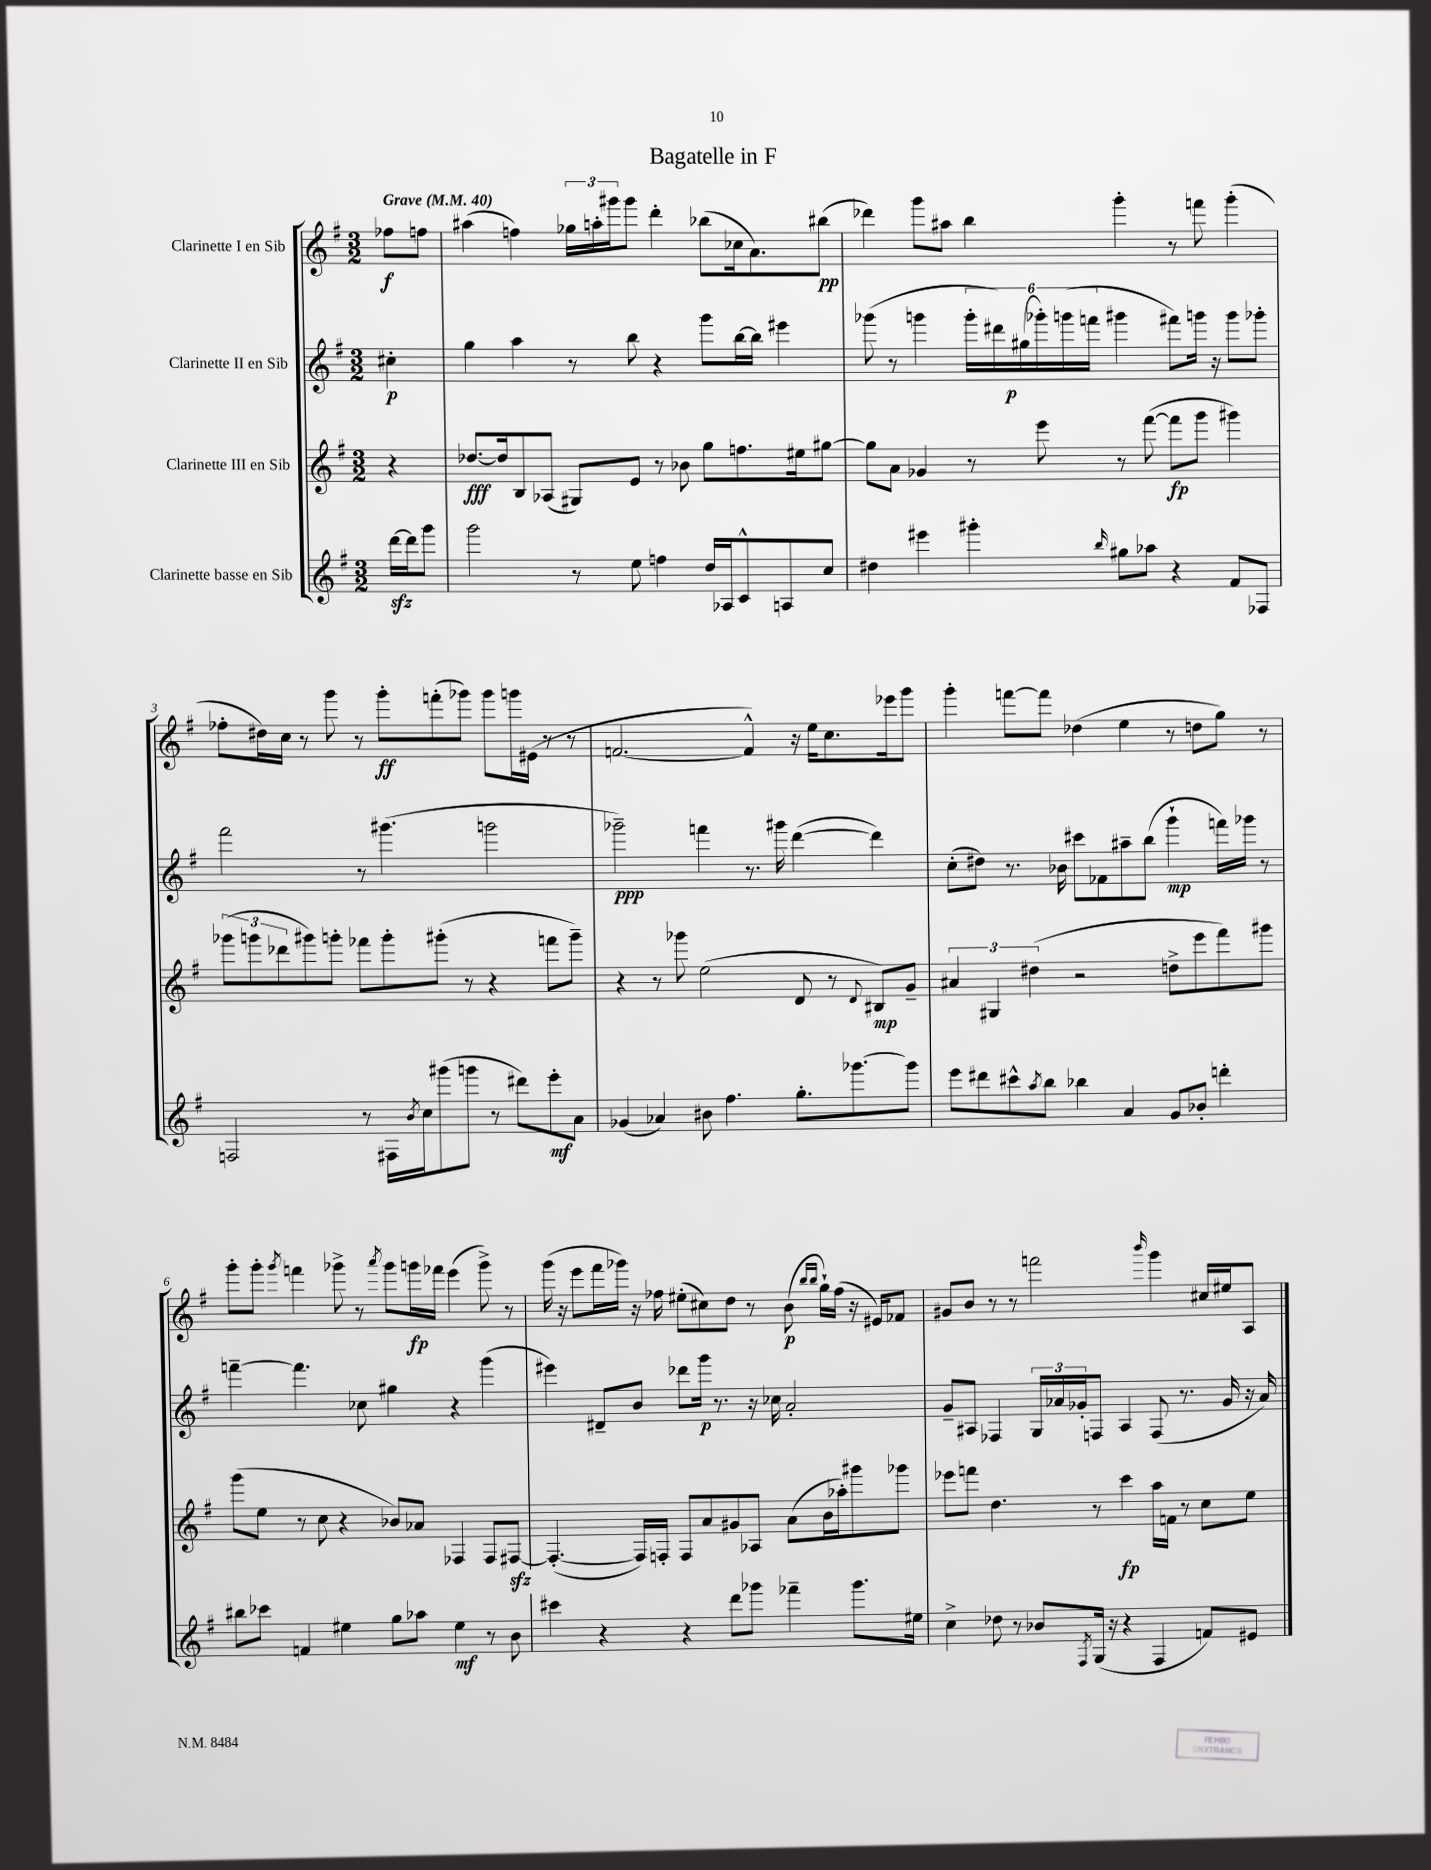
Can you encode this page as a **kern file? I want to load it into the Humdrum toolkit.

**kern	**dynam	**kern	**dynam	**kern	**dynam	**kern	**dynam
*part4	*part4	*part3	*part3	*part2	*part2	*part1	*part1
*staff4	*staff4	*staff3	*staff3	*staff2	*staff2	*staff1	*staff1
*I"Clarinette basse en Sib	*	*I"Clarinette III en Sib	*	*I"Clarinette II en Sib	*	*I"Clarinette I en Sib	*
*clefG2	*	*clefG2	*	*clefG2	*	*clefG2	*
*k[f#]	*	*k[f#]	*	*k[f#]	*	*k[f#]	*
*M3/2	*	*M3/2	*	*M3/2	*	*M3/2	*
*MM40	*	*MM40	*	*MM40	*	*MM40	*
=	=	=	=	=	=	=	=
!	!	!	!	!	!	!LO:TX:a:B:t=Grave	!
[16dddzz\LL	.	4r	.	4cc#X'\	p	8ff-X\L	f
16ddd\J]	.	.	.	.	.	.	.
8ggg\J	.	.	.	.	.	8ffn\J	.
=1	=1	=1	=1	=1	=1	=1	=1
2ggg\	.	[8.dd-X/L	fff	4gg\	.	(4aa#X\	.
.	.	16dd-/k]	.	.	.	.	.
.	.	8B/	.	4aa\	.	4ffn\)	.
.	.	(8A-X/J	.	.	.	.	.
8r	.	8G#X/L)	.	8r	.	24gg-X\LL	.
.	.	.	.	.	.	24aan'\	.
.	.	.	.	.	.	24ggg#X\J	.
8ee\	.	8e/J	.	8bb\	.	8ggg#\J	.
4ffn\	.	8r	.	4r	.	4ddd'\	.
.	.	8b-X\	.	.	.	.	.
16dd/LL	.	8gg\L	.	8ggg\L	.	(8bb-X\L	.
16A-X/J	.	.	.	.	.	.	.
8c^^/	.	8.ffn\	.	[16bb\L	.	16cc-X\k	.
.	.	.	.	16bb\JJ]	.	8.a\)	.
8An/	.	.	.	4eee#X\	.	.	.
.	.	16ee#X\k	.	.	.	.	.
8cc/J	.	[8gg#X\J	.	.	.	(8bb#X\J	pp
=2	=2	=2	=2	=2	=2	=2	=2
4dd#X\	.	8gg#\L]	.	(8ggg-X\	.	4ddd-X\)	.
.	.	8a\J	.	8r	.	.	.
4eee#X\	.	4g-X/	.	4gggn\	.	8ggg\L	.
.	.	.	.	.	.	8aa#X\J	.
4ggg#X'\	.	8r	.	24ggg'\LL	.	4bb\	.
.	.	.	.	24ddd#X\)	.	.	.
.	.	.	.	(24gg#X\	p	.	.
.	.	8eee\	.	24ggg-X'\)	.	.	.
.	.	.	.	(24gggn\	.	.	.
.	.	.	.	24fffn\JJ	.	.	.
16qqbb/	.	.	.	.	.	.	.
8gg#X\L	.	8r	.	4ggg#X\	.	4ggg'\	.
8aa-X\J	.	([8fff#\	.	.	.	.	.
4r	.	8fff#\L]	fp	8fff#X\L)	.	8r	.
.	.	8ggg\J	.	16gggn\Jk	.	8fffn\	.
.	.	.	.	16r	.	.	.
8f#/L	.	4ggg#X\)	.	8ggg\L	.	(4ggg'\	.
8F-X/J	.	.	.	8ggg-X'\J	.	.	.
!!LO:LB:g=z
=3	=3	=3	=3	=3	=3	=3	=3
2Fn/	.	(12ggg-X\L	.	2fff#\	.	8ff-X'\L	.
.	.	12gggn\	.	.	.	.	.
.	.	.	.	.	.	16dd#X\L)	.
.	.	12ddd-X\	.	.	.	.	.
.	.	.	.	.	.	16cc\JJ	.
.	.	8ggg#X\)	.	.	.	8r	.
.	.	8gggn'\J	.	.	.	8ggg\	.
8r	.	8fff-X\L	.	8r	.	8r	.
16F#X\LL	.	8ggg'\	.	(4.ggg#X\	.	8ggg'\L	ff
8qb/	.	.	.	.	.	.	.
16cc\J	.	.	.	.	.	.	.
(8ggg#X\	.	(8ggg#X'\J	.	.	.	(8fffn'\	.
8gggn\J	.	8r	.	.	.	8ggg-X\J)	.
8r	.	4r	.	2gggn\	.	8ggg-\L	.
8ddd#X\L)	.	.	.	.	.	16gggn\L	.
.	.	.	.	.	.	(16e#X\JJ	.
8eee'\	mf	8fffn\L	.	.	.	8r	.
8a\J	.	8ggg#~\J)	.	.	.	8r	.
=4	=4	=4	=4	=4	=4	=4	=4
(4g-X/	.	4r	.	2ggg-X~\)	ppp	[2.fn/	.
4a-X/)	.	8r	.	.	.	.	.
.	.	8ggg-X\	.	.	.	.	.
8b#X\	.	(2ee\	.	4fffn\	.	.	.
4.ff#\	.	.	.	.	.	.	.
.	.	.	.	8.r	.	4f^^/])	.
.	.	.	.	16ggg#X\	.	.	.
8.gg'\L	.	8d/	.	([4ddd\	.	16r	.
.	.	.	.	.	.	16ee\KL	.
.	.	8r	.	.	.	8.cc\	.
[8.ggg-X\	.	.	.	.	.	.	.
.	.	8qqd/	.	.	.	.	.
.	.	8B#X/L)	mp	4ddd\])	.	.	.
.	.	.	.	.	.	16eee-X\k	.
8ggg-\J]	.	8g~/J	.	.	.	8ggg\J	.
=5	=5	=5	=5	=5	=5	=5	=5
8eee\L	.	6a#X/	.	(8cc'\L	.	4ggg'\	.
8ddd#X\	.	.	.	8dd#X\J)	.	.	.
.	.	6G#X/	.	.	.	.	.
8ccc#X^^\	.	.	.	8.r	.	[8fffn\L	.
.	.	(6dd#X\	.	.	.	.	.
8qaa/	.	.	.	.	.	.	.
8bb\J	.	.	.	.	.	8fff\J]	.
.	.	.	.	16b-X\	.	.	.
4bb-X\	.	2r	.	8ccc#X\L	.	(4dd-X\	.
.	.	.	.	8f-X\	.	.	.
4a/	.	.	.	8aa#X~\	.	4ee\	.
.	.	.	.	(8bb\J	.	.	.
8g/L	.	8ddn^\L	.	4ggg`\	mp	8r	.
8b-X'/J	.	8eee\	.	.	.	8ddn\L	.
4dddn'\	.	8fff#\)	.	16fffn\LL)	.	8gg\J)	.
.	.	.	.	16ggg-X\JJ	.	.	.
.	.	8ggg#X\J	.	8r	.	8r	.
!!LO:LB:g=z
=6	=6	=6	=6	=6	=6	=6	=6
8bb#X\L	.	(8ggg\L	.	[4fffn~\	.	8ggg'\L	.
8ccc-X\J	.	8ee\J	.	.	.	8ggg'\J	.
.	.	.	.	.	.	8qggg/	.
4fn/	.	8r	.	4.fff\]	.	4fffn\	.
.	.	8cc\	.	.	.	.	.
4ee#X\	.	4r	.	.	.	8ggg-X^\	.
.	.	.	.	8cc-X\	.	8r	.
.	.	.	.	.	.	8qaaa/	.
8gg\L	.	8b-X/L)	.	4gg#X\	.	8ggg-\L	.
8aa-X\J	.	8a-X/J	.	.	.	16gggn\L	fp
.	.	.	.	.	.	16fff-X\JJ	.
4ee#\	mf	4F-X/	.	4r	.	(4eee\	.
8r	.	8F-/L	.	(4ggg\	.	8ggg^\)	.
8b\	.	[8F#Xzz/J	.	.	.	8r	.
=7	=7	=7	=7	=7	=7	=7	=7
4ccc#X\	.	(4.F#'/_	.	4eee#X\)	.	(16ggg\	.
.	.	.	.	.	.	16r	.
.	.	.	.	.	.	8eee\L	.
4r	.	.	.	8d#X~/L	.	16fff#\L	.
.	.	.	.	.	.	16ggg-X\JJ)	.
.	.	16F#/LL])	.	8b/J	.	16r	.
.	.	16Fn'/JJ	.	.	.	16ff-X\	.
4r	.	8F/L	.	8ddd-X\L	.	(8ee#X'\L	.
.	.	8a/	.	16ggg\Jk	p	8cc#X\)	.
.	.	.	.	8.r	.	.	.
8ddd\L	.	8g#X/	.	.	.	8dd\J	.
8ggg-X\J	.	8A-X/J	.	16r	.	8r	.
.	.	.	.	16cc-X\	.	.	.
4fff-X~\	.	(8a\L	.	2a'/	.	(8b\	p
.	.	.	.	.	.	16qqbb/LL	.
.	.	.	.	.	.	16qqbb/JJ	.
.	.	16b\L	.	.	.	16gg`\LL)	.
.	.	16aa-X'\J)	.	.	.	(16ff-\JJ	.
8.ggg-\L	.	8ggg#X\	.	.	.	16r	.
.	.	.	.	.	.	16e#X/KL)	.
.	.	8ggg-X\J	.	.	.	8f-X/J	.
16ee#X\Jk	.	.	.	.	.	.	.
=8	=8	=8	=8	=8	=8	=8	=8
4cc^\	.	8eee-X\L	.	8g~/L	.	8g#X/L	.
.	.	8fffn\J	.	8A#X/J	.	8b/J	.
8dd-X\	.	4.dd\	.	4F-X/	.	8r	.
8r	.	.	.	.	.	8r	.
8b-X/L	.	.	.	24G/LL	.	2fffn\	.
.	.	.	.	24a-X/	.	.	.
.	.	.	.	24g-X'/J	.	.	.
8qF#/	.	.	.	.	.	.	.
(16G/Jk	.	8r	.	8Fn/J	.	.	.
16r	.	.	.	.	.	.	.
4r	.	4ccc\	fp	4A#/	.	.	.
.	.	.	.	.	.	16qqbbb/	.
4F#/	.	16aa\LL	.	(8F/	.	4ggg\	.
.	.	16fn\JJ	.	.	.	.	.
.	.	8r	.	8.r	.	.	.
8fn/L)	.	8cc\L	.	.	.	16cc#X/LL	.
.	.	.	.	16g-/	.	16ee#X/J	.
8e#X/J	.	8ee\J	.	16r	.	8A/J	.
.	.	.	.	16a-/)	.	.	.
==	==	==	==	==	==	==	==
*-	*-	*-	*-	*-	*-	*-	*-
